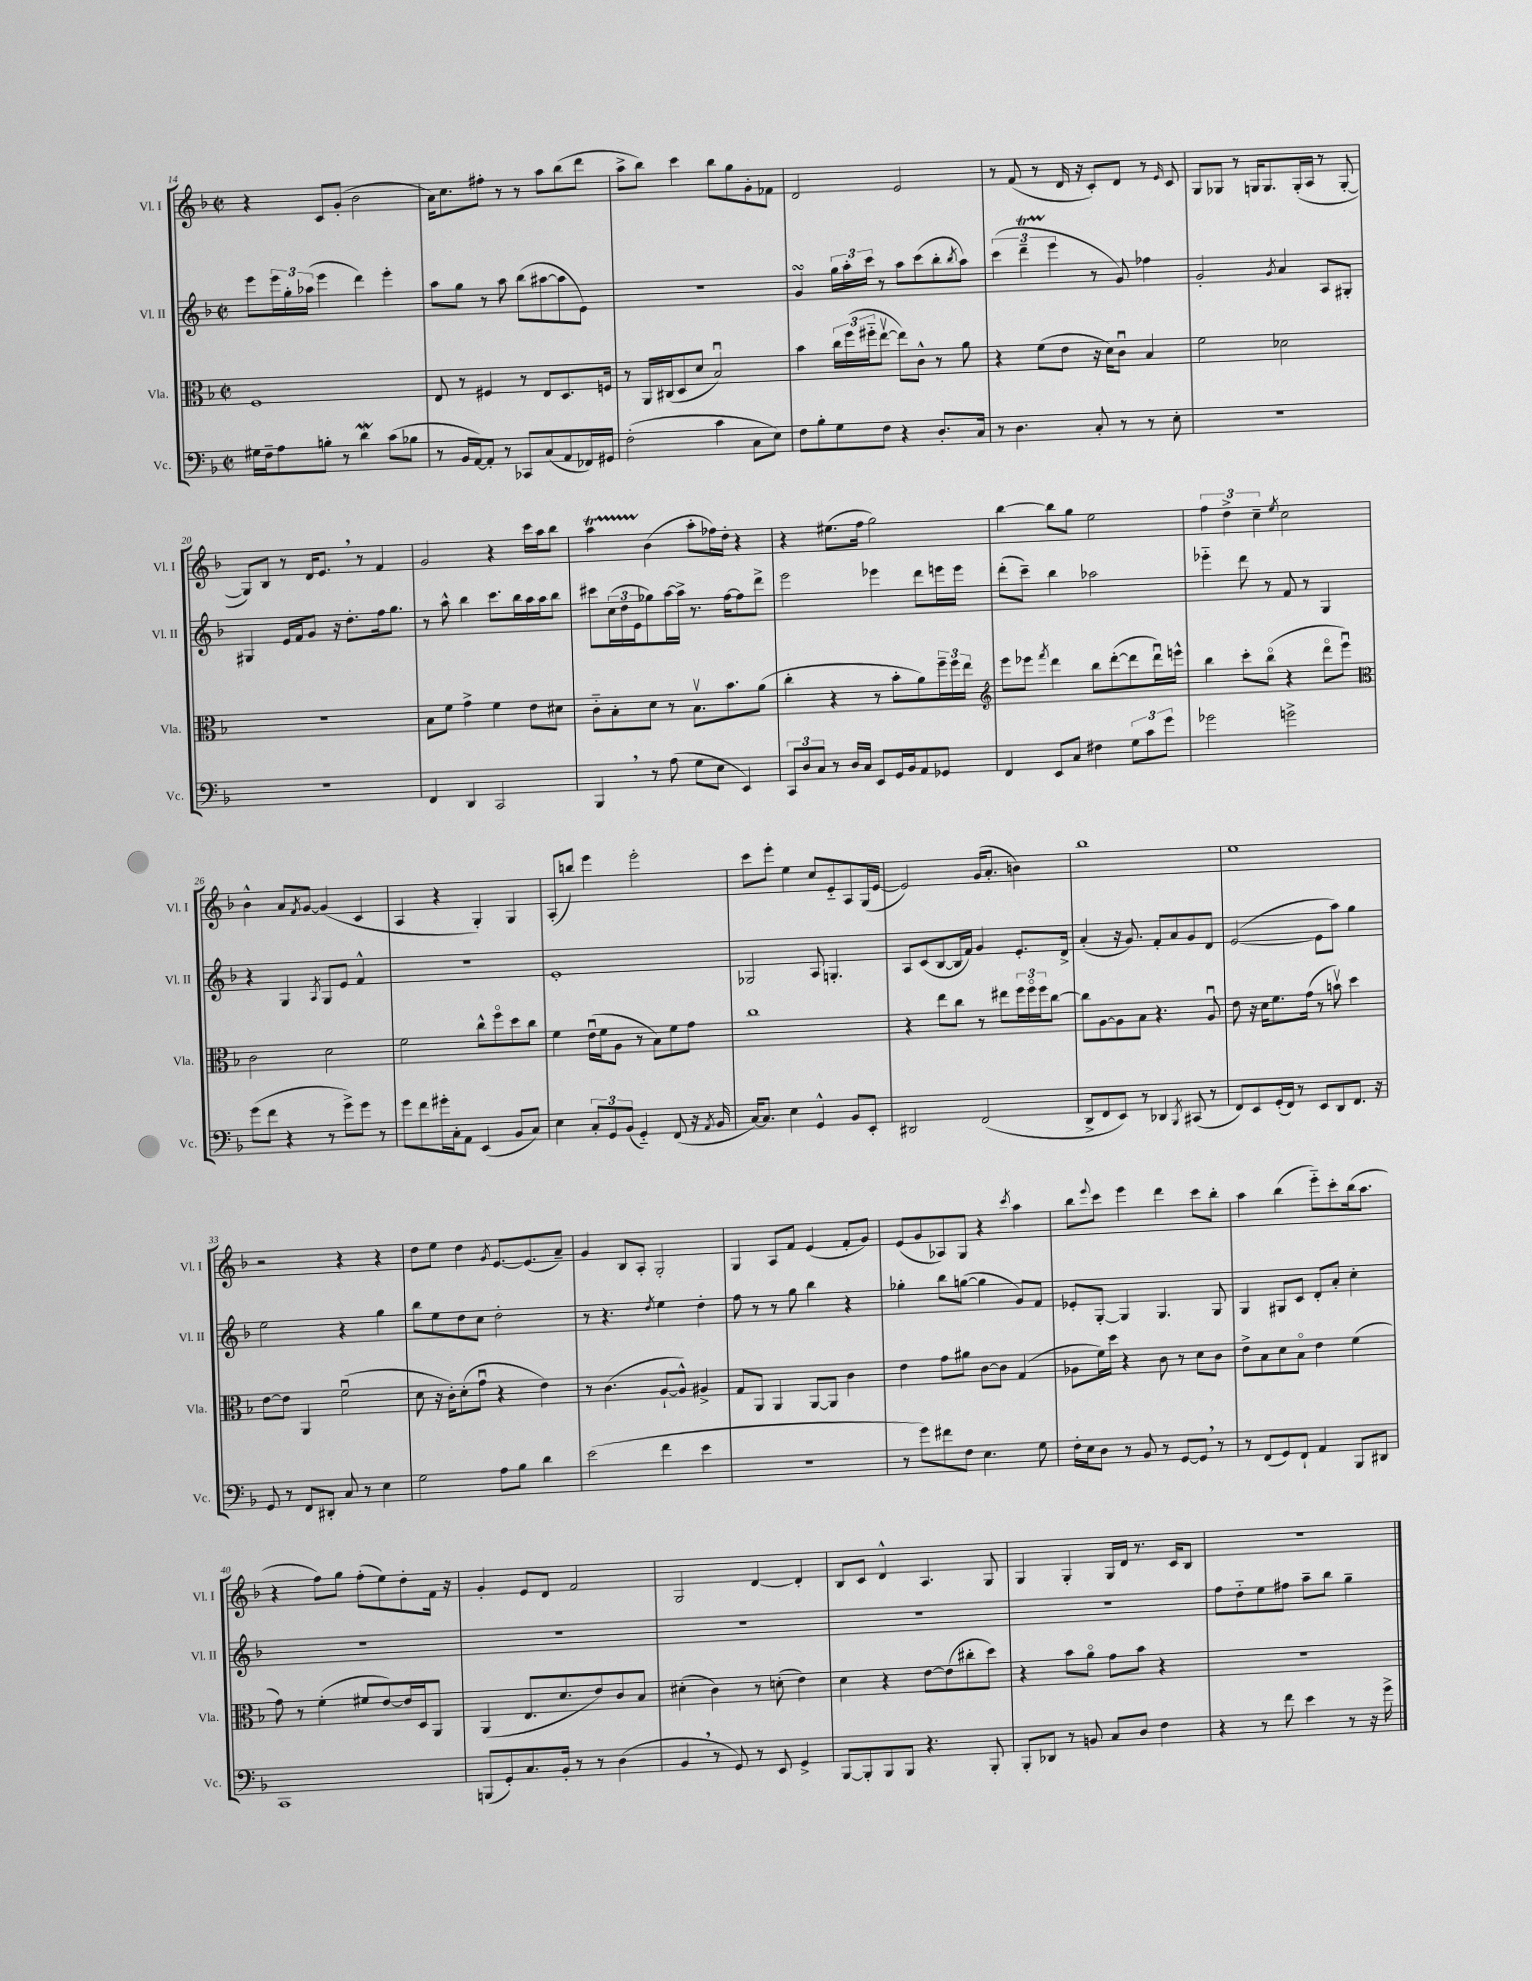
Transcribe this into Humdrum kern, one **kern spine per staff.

**kern	**kern	**kern	**kern
*part4	*part3	*part2	*part1
*staff4	*staff3	*staff2	*staff1
*I"Vc.	*I"Vla.	*I"Vl. II	*I"Vl. I
*I'Vc.	*I'Vla.	*I'Vl. II	*I'Vl. I
*clefF4	*clefC3	*clefG2	*clefG2
*k[b-]	*k[b-]	*k[b-]	*k[b-]
*M2/2	*M2/2	*M2/2	*M2/2
*met(c|)	*met(c|)	*met(c|)	*met(c|)
=14	=14	=14	=14
16G#X\LL	1F	8eee\L	4r
16F~\J	.	.	.
8A\	.	24eee\L	.
.	.	24gg'\	.
.	.	(24aa-X\JJ	.
8Bn'\J	.	4eee\	8c/L
8r	.	.	(8g'/J
4dW\	.	4ddd\)	2b-\
(8c\L	.	4eee'\	.
8B-X\J	.	.	.
=15	=15	=15	=15
8r	8E/	8aa\L	16a\KL)
.	.	.	8.cc\
16BB-/LL	8r	8gg\J	.
[16AA/J)	.	.	.
8AA'/J]	4F#X/	8r	8ff#X'\J
8r	.	8aa\	8r
8CC-X/L	8r	(8bb-\L	8r
(8C/	8E/L	[8aa#X\	8aa\L
8AA/	8.D/	8aa#\]	(8bb-\
16FF-X/L)	.	8e\J)	8ddd\J
16GG#X/JJ	16Fn/Jk	.	.
=16	=16	=16	=16
(2F'\	8r	1r	8aa^\L
.	16AA/LL	.	8bb-\J)
.	(16C#X/J	.	.
.	8D/	.	4ccc\
.	8d/J	.	.
4c\	2B-u/)	.	8bb-\L
.	.	.	8gg\
8C\L	.	.	8g'\
8E\J)	.	.	8f-X\J
=17	=17	=17	=17
8F\L	4b-\	4gsSSS/	2d/
8B-'\	.	.	.
8G\	24cc\LL	24gg\LL	.
.	(24ff\	24aa'\	.
.	24ff#X\J	24ccc\JJ	.
8F\J	[8eev\J	8r	.
4r	8ee\L])	8aa\L	2e/
.	8c^^\J	(8ccc\	.
8.D'/L	8r	8bb-'\	.
.	.	8qbb-/	.
.	8a\	8aa\J)	.
16C/Jk	.	.	.
=18	=18	=18	=18
8r	4r	(6ccc\	8r
4.D\	.	.	(8f/
.	.	6dddT~\	.
.	(8f\L	.	8r
.	.	6eee\	.
.	8e\J	.	16d/
.	.	.	16r
8C'/	16r	8r	8c'/L)
.	16d\KL)	.	.
8r	8cu\J	8g/)	8d/J
8r	4B-/	4ff-X\	8r
.	.	.	16qqe/
8E'\	.	.	8c/
=19	=19	=19	=19
1r	2f\	2g'/	8G/L
.	.	.	8G-X/J
.	.	.	8r
.	.	.	16Gn/KL
.	.	.	8.G/
.	.	8qg/	.
.	2d-X\	4a/	.
.	.	.	(16G'/L
.	.	.	16A/JJ
.	.	8A/L	8r
.	.	8G#X'/J	[8G'/
!!LO:LB:g=z
=20	=20	=20	=20
1r	1r	4G#X/	8G/L])
.	.	.	8B-/J
.	.	16e/LL	8r
.	.	16f/J	.
.	.	8g/J	16d/KL
.	.	.	8.e,/J
.	.	16r	.
.	.	8.dd'\L	.
.	.	.	8r
.	.	16ff\k	4f/
.	.	8.gg\J	.
=21	=21	=21	=21
4FF/	8B-\L	8r	2g/
.	8f\J	8aa^^\	.
4DD/	4g^\	4bb-\	.
2CC/	4f\	8.ccc\L	4r
.	.	16bb-\L	.
.	8e\L	16aa\	16ccc\LL
.	.	16aa\J	16aa\J
.	8d#X\J	8bb-\J	8bb-\J
=22	=22	=22	=22
4BBB-,/	8c\L	8ccc#X\L	4aat\
.	8B-'\	(24cc\L	.
.	.	24dd\	.
.	.	24e\J	.
8r	8d\J	8gg-X\)	(4b-\
(8A\	8r	[16aa\L	.
.	.	16aa^\JJ]	.
8G\L	8.B-v\L	8.r	8aa'\L
8E\J	.	.	16ff-X\L)
.	8.b-\	[16ff\KL	16dd'\JJ
4EE/)	.	8ff\]	4r
.	(8a\J	8ddd^\J	.
=23	=23	=23	=23
12CC/L	4cc'\	2eee\	4r
12D/	.	.	.
12C/J	.	.	.
8r	4r	.	(8.ee#X\L
16D/LL	.	.	.
16C/JJ	.	.	16ff\Jk
8EE/L	8r	4eee-X\	2gg\)
16GG/L	8b-'\L	.	.
16BB-/J	.	.	.
8AA/	8a\)	8ddd\L	.
8GG-X/J	24ff~\L	16eeen\L	.
.	24ff\	.	.
.	.	16eee\JJ	.
.	24ee\JJ	.	.
=24	=24	=24	=24
*	*clefG2	*	*
4FF/	8eee\L	(8ddd'\L	[4bb-\
.	8eee-X\J	8ccc~\J)	.
.	8qfff/	.	.
8EE/L	4ddd\	4bb-\	8bb-\L]
8C/J	.	.	8gg\J
4F#X\	8bb-\L	2aa-X\	2ee\
.	([8ddd'\	.	.
12G\L	8ddd\]	.	.
12c\	.	.	.
.	16dddu\L)	.	.
12g\J	.	.	.
.	16eeen^^\JJ	.	.
=25	=25	=25	=25
2g-X\	4bb-\	4eee-X\	6ff\
.	.	.	6dd^\
.	8ccc'\L	8ddd\	.
.	.	.	6cc~\
.	(8bb-\J	8r	.
.	.	.	8qee/
2gn^\	4r	8f/	2cc\
.	.	8r	.
.	8ddd\L	4G/	.
.	8eeeu\J)	.	.
!!LO:LB:g=z
=26	=26	=26	=26
*	*clefC3	*	*
(8g\L	2c\	4r	4b-^^\
8f\J	.	.	.
4r	.	4G/	8a/L
.	.	.	8qf/
.	.	.	[8g/J
.	.	8qA/	.
8r	2d\	8G/L	(4g/]
8g^\L)	.	8e/J	.
8g\J	.	4f^^/	4c/
8r	.	.	.
=27	=27	=27	=27
8g\L	2f\	1r	4A/
8f\	.	.	.
16g#X'\L	.	.	4r
16C'\J	.	.	.
8AA\J	.	.	.
(4EE/	8cc^^\L	.	4G'/)
.	8ff\	.	.
8BB-/L	8dd\	.	4G/
8C/J)	8cc\J	.	.
=28	=28	=28	=28
4E\	4f\	1e'	(8A'/L
.	.	.	8bbn/J)
12C'/L	(16eu\LL	.	4eee\
.	16f\J	.	.
12GG/	.	.	.
.	8A\J	.	.
(12BB-/J	.	.	.
4GG/)	8r	.	2eee'\
.	8B-\L)	.	.
(8FF/	8f\	.	.
16r	8g\J	.	.
8qAA/	.	.	.
16BB-/	.	.	.
=29	=29	=29	=29
[16C/KL)	1cc	2G-X/	8ccc\L
8.C/J]	.	.	.
.	.	.	8eee'\J
4E\	.	.	4ee\
4GG^^/	.	8A/	8cc/L
.	.	4.Gn'/	8e/
8BB-/L	.	.	8A/
8EE'/J	.	.	(16G/L
.	.	.	[16e/JJ
=30	=30	=30	=30
2DD#X/	4r	8A/L	2e/])
.	.	(8c/	.
.	8ee\L	[8B-/	.
.	8cc\J	16B-/L]	.
.	.	16f/JJ)	.
(2FF/	8r	4g/	(16g/KL
.	.	.	8.a'/J
.	8ee#X\L	.	.
.	24ff\L	8.e'/L	4bn\)
.	24ff\	.	.
.	24ff\J	.	.
.	[8cc\J	.	.
.	.	16d^/Jk	.
=31	=31	=31	=31
8DD^/L	8cc\L]	(4a'/	1bb-
8FF/	[8A\	.	.
8EE/J)	8A\]	16r	.
.	.	8.g/)	.
8r	8B-\J	.	.
4DD-X/	4.r	8f'/L	.
.	.	8a/	.
8qBBB-/	.	.	.
(8CC#X/	.	8g/	.
8r	8Au/	8d/J	.
=32	=32	=32	=32
8FF/L)	8e\	([2e/	1ee
8EE/	16r	.	.
.	16d\KL	.	.
(16GG'/L	8.f\	.	.
16FF/JJ)	.	.	.
8r	.	.	.
.	(16g\Jk	.	.
8EE/L	8r	8e\L]	.
8DD/	8bnv\)	8aa\J)	.
8.FF/J	4dd\	4gg\	.
16r	.	.	.
!!LO:LB:g=z
=33	=33	=33	=33
8GG/	[8e\L	2ee\	2r
8r	8e\J]	.	.
8FF/L	4AA/	.	.
8DD#X'/J	.	.	.
8C/	(2fu\	4r	4r
8r	.	.	.
4E\	.	4gg\	4r
=34	=34	=34	=34
2G\	8d\	8bb-\L	8dd\L
.	16r	8ee\	8ee\J
.	16c'\KL)	.	.
.	(8d'\	8dd\	4dd\
.	8gu\J	8cc\J	.
.	.	.	8qg/
8A\L	4r	2dd'\	[8.e/L
8B-\J	.	.	.
.	.	.	(8.e/]
4d\	4e\)	.	.
.	.	.	8a~/J)
=35	=35	=35	=35
(2e\	8r	8r	4g/
.	(4.c\	4.r	.
.	.	.	8B-/L
.	.	.	8A'/J
.	.	8qdd/	.
4f\	[8A`/L	4ee\	2G'/
.	8A^^/J])	.	.
4e\	4A#X^/	4dd'\	.
=36	=36	=36	=36
1r	8G/L	8ff\	4G/
.	8AA/J	8r	.
.	4AA/	8r	8A/L
.	.	8gg\	8f/J
.	[8AA/L	4bb-\	(4e/
.	8AA/J]	.	.
.	4c\	4r	8f'/L
.	.	.	8g/J)
=37	=37	=37	=37
8r	4e\	4gg-X'\	(8e/L
8g\L)	.	.	8g/
8f#X\	8g\L	8bb-\L	8A-X/)
8F\J	8a#X\J	([8ggn\J	8G/J
4.E\	[8c\L	4gg\]	4r
.	8c\J]	.	.
.	.	.	8qccc/
.	(4G/	8g/L)	4aa\
8G\	.	8f/J	.
=38	=38	=38	=38
16F'\LL	8A-X\L	8e-X'/L	8bb-\L
16E\J	.	.	.
.	.	.	8qqeee/
8D\J	16f\L)	[8G'/J	8ccc\J
.	16dd\JJ	.	.
8r	4r	4G/]	4eee\
8BB-/	.	.	.
8r	8c\	4.G/	4ddd\
[8GG/L	8r	.	.
8GG,/J]	8d\L	.	8ccc\L
8r	8c\J	8G/	8bb-'\J
=39	=39	=39	=39
8r	8e^\L	4G/	4aa\
(8FF/L	8B-\	.	.
8GG/)	8d\	8G#X/L	(4bb-\
8FF`/J	8B-\J	8c/J	.
4AA/	4e\	8d'/L	8eee\L)
.	.	8a'/J	8ccc'\
8BBB-/L	(4f\	4cc'\	(16bb-\k
.	.	.	8.aa\J
8DD#X/J	.	.	.
!!LO:LB:g=z
=40	=40	=40	=40
1CC	8g\)	1r	4r
.	8r	.	.
.	(4f'\	.	8ff\L)
.	.	.	8gg\J
.	8f#X/L	.	(8ff'\L
.	[8e/)	.	8ee\)
.	16e/L]	.	8dd'\
.	16D/J	.	.
.	8AA/J	.	16f\Jk
.	.	.	16r
=41	=41	=41	=41
(8BBBn/L	(4AA/	1r	4g'/
8GG'/)	.	.	.
8.C/	8.E/L	.	8e/L
.	.	.	8d/J
16BB-'/Jk	8.d/	.	.
8r	.	.	2f/
8r	8e/)	.	.
(4D\	8c/	.	.
.	8B-/J	.	.
=42	=42	=42	=42
4BB-,/	(4d#X'\	1r	2G/
8r	4c\)	.	.
8GG/)	.	.	.
8r	8r	.	[4d/
8EE/	(8dn'\	.	.
4GG^/	4e\)	.	4d'/]
=43	=43	=43	=43
[8BBB-/L	4d\	1r	8B-/L
8BBB-'/]	.	.	8c/J
8BBB-/	4r	.	4d^^/
8BBB-/J	.	.	.
4.r	[8e\L	.	4.A/
.	(8e\]	.	.
.	8cc#X'\	.	.
8BBB-'/	8dd\J)	.	8G/
=44	=44	=44	=44
8BBB-'/L	4r	1r	4G/
8DD-X/J	.	.	.
8r	8b-\L	.	4G'/
8BBn/	8a\J	.	.
8C/L	8g\L	.	16G/LL
.	.	.	16d/JJ
8D/J	8b-\J	.	8.r
4F\	4r	.	.
.	.	.	16c/KL
.	.	.	8B-/J
=45	=45	=45	=45
4r	1r	8ff\L	1r
.	.	8dd\	.
8r	.	8ee\	.
8f\	.	8ff#X\J	.
4e\	.	8aa~\L	.
.	.	8bb-\J	.
8r	.	4gg~\	.
16r	.	.	.
16g^\	.	.	.
==	==	==	==
*-	*-	*-	*-
